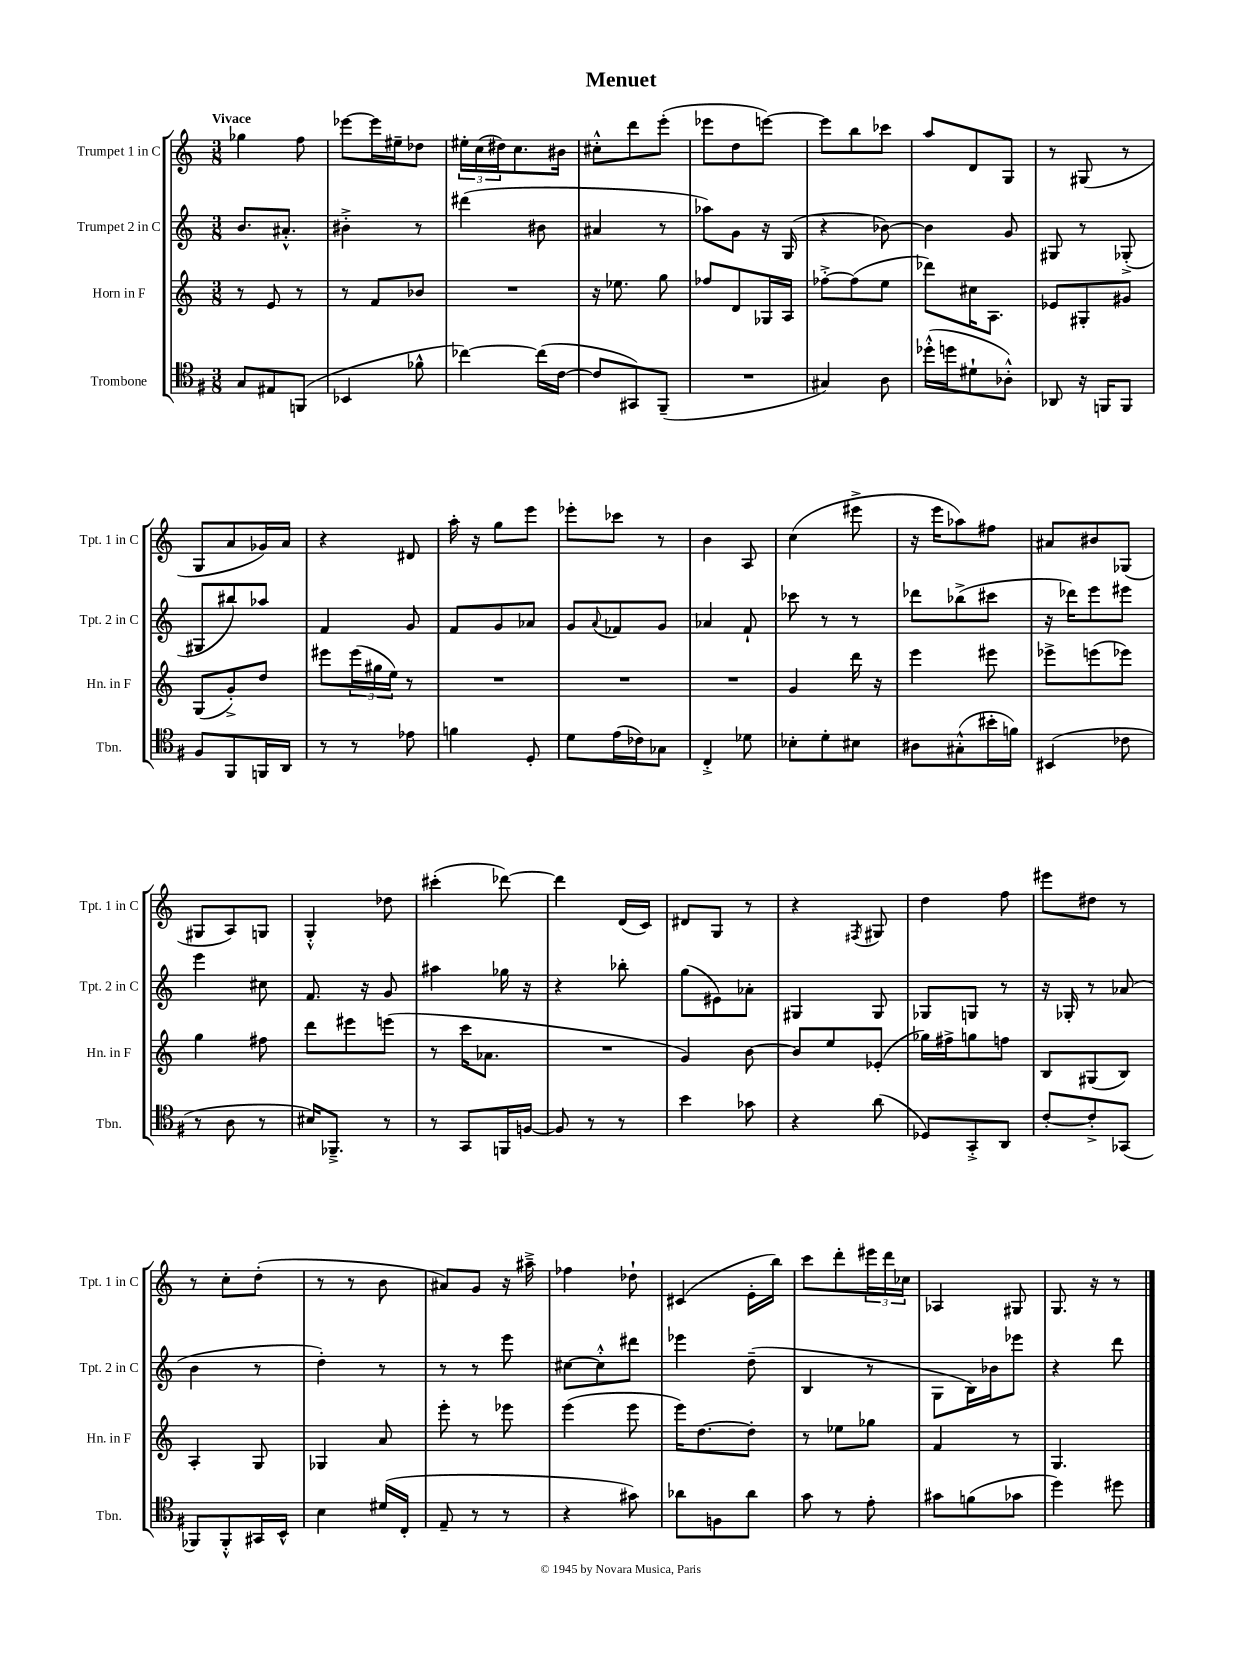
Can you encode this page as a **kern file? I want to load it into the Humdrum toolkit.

**kern	**kern	**kern	**kern
*staff4	*staff3	*staff2	*staff1
*clefC4	*clefG2	*clefG2	*clefG2
*k[f#]	*k[]	*k[]	*k[]
*M3/8	*M3/8	*M3/8	*M3/8
8G/L	8r	8.b/L	4gg-\
8E#/	8e/	.	.
.	.	8.a#'^^/J	.
(8FF/J	8r	.	8ff\
=	=	=	=
4BB-/	8r	4b#'^\	[8eee-\L
.	8f/L	.	16eee-\]L
.	.	.	16ee#~\J
8f-^^\	8b-/J	8r	8dd-\J
=	=	=	=
[4cc-\)	4.r	(4ddd#\	24ee#'\LL
.	.	.	(24cc\
.	.	.	24dd#\J)
.	.	.	8.cc\
(16cc-\]LL	.	8b#\	.
[16c\JJ	.	.	16b#\Jk
=	=	=	=
8c/]L	16r	4a#/	8cc#'^^\L
.	8.ee-\	.	.
8GG#/)	.	.	8ddd\
(8FF#~/J	8gg\	8r	(8eee'\J
=	=	=	=
4.r	8ff-/L	8aa-\L)	8eee-\L
.	8d/	8g\J	8dd\
.	16G-/L	16r	[8eee\J)
.	16A/JJ	(16G/	.
=	=	=	=
4G#/)	[8ff-'^\L	4r	8eee\]L
.	(8ff-\]	.	8bb\
8A\	8ee\J	[8b-\)	8ccc-\J
=	=	=	=
(16dd-'^^\LL	8ddd-\L)	4b-\]	8aa/L
16dd\J	.	.	.
8d#`\	16cc#\K	.	8d/
.	8.A\J	.	.
8A-'^^\J)	.	8g/	8G/J
=	=	=	=
8AA-/	8e-/L	8G#/	8r
16r	8G#'/	8r	(8G#/
16FF/LK	.	.	.
8FF/J	8g#/J	(8G-'^/	8r
=	=	=	=
8F#/L	(8G/L	8G#/L	8G/L
8FF#/	8g'^/)	8bb#/)	8a/
16FF/L	8dd/J	8aa-/J	16g-/L)
16AA/JJ	.	.	16a/JJ
=	=	=	=
8r	8eee#\L	4f/	4r
8r	(24eee#\L	.	.
.	24gg#\	.	.
.	24ee\JJ)	.	.
8e-\	8r	8g/	8d#/
=	=	=	=
4f\	4.r	8f/L	16aa'\
.	.	.	16r
.	.	8g/	8gg\L
8D'/	.	8a-/J	8eee\J
=	=	=	=
8d\L	4.r	8g/L	8eee-'\L
.	.	8qqa/	.
(16e\L	.	8f-/	8ccc-\J
16c-\J)	.	.	.
8G-\J	.	8g/J	8r
=	=	=	=
4C'^/	4.r	4a-/	4b\
8d-\	.	8f`/	8A/
=	=	=	=
8B-'\L	4g/	8ccc-\	(4cc\
8d'\	.	8r	.
8B#\J	16ddd\	8r	8eee#^\
.	16r	.	.
=	=	=	=
8A#\L	4eee\	8ddd-\L	16r
.	.	.	16eee\LK
(8G#'^^\	.	(8bb-^\	8aa-\)
16b#'\L	8eee#\	8ccc#\J	8ff#\J
16f\JJ)	.	.	.
=	=	=	=
(4BB#/	8eee-^\L	16r	8a#/L
.	.	16ddd-\LK)	.
.	(8eee\	8eee\	8b#/
8c-\	8eee-\J)	8eee#\J	(8G-/J
=	=	=	=
8r	4gg\	4eee\	8G#/L
8A\	.	.	8A/)
8r	8ff#\	8cc#\	8G/J
=	=	=	=
16B#/LK)	8ddd\L	8.f/	4G'^^/
8.FF-~^/J	.	.	.
.	8eee#\	.	.
.	.	16r	.
8r	(8eee\J	8g/	8dd-\
=	=	=	=
8r	8r	4aa#\	(4ccc#'\
8GG/L	16ccc\LK	.	.
.	8.a-\J	.	.
16FF/L	.	16gg-\	[8ddd-\)
[16F/JJ	.	16r	.
=	=	=	=
8F/]	4.r	4r	4ddd-\]
8r	.	.	.
8r	.	8bb-'\	(16d/LL
.	.	.	16c/JJ)
=	=	=	=
4b\	4g/)	(8gg\L	8d#/L
.	.	8e#\)	8G/J
8g-\	[8b\	8a-'\J	8r
=	=	=	=
4r	8b/]L	4G#/	4r
.	8ee/	.	.
.	.	.	8qF#/
(8a\	(8e-'/J	8G#/	8G#/
=	=	=	=
8D-/L)	16gg-\LL)	8G-/L	4dd\
.	16ff#^\J	.	.
8GG'^/	8gg\	8G/J	.
8AA/J	8ff\J	8r	8ff\
=	=	=	=
[8c'/L	8B/L	16r	8eee#\L
.	.	16G-'/	.
8c'^/]	(8G#/	8r	8dd#\J
(8GG-/J	8B/J)	(8a-/	8r
=	=	=	=
8FF-/L)	4A'/	4b\	8r
8FF-'^^/	.	.	8cc'\L
16GG#/L	8G/	8r	(8dd'\J
16BB^^/JJ	.	.	.
=	=	=	=
4B\	4G-/	4dd'\)	8r
.	.	.	8r
(16d#/LL	8a/	8r	8b\
16C'/JJ	.	.	.
=	=	=	=
8E~/	8eee'\	8r	8a#/L)
8r	8r	8r	8g/J
8r	8eee-\	8eee\	16r
.	.	.	16aa#~^\
=	=	=	=
4r	(4eee\	[8cc#\L	4ff-\
.	.	8cc#'^^\]	.
8g#\)	8eee\	8ddd#\J	8dd-`\
=	=	=	=
8a-\L	16eee\LK)	4eee-\	(4c#/
.	[8.dd\	.	.
8F\	.	.	.
8a-\J	8dd'\]J	(8dd~\	16e'\LL
.	.	.	16bb\JJ)
=	=	=	=
8g\	8r	4B/	8ccc\L
8r	8ee-\L	.	8ddd'\
8e'\	8gg-\J	8r	24eee#\L
.	.	.	24ddd\
.	.	.	24cc-\JJ
=	=	=	=
8g#\L	4f/	8G\L	4A-/
(8f\	.	16B\L)	.
.	.	16b-\J	.
8g-\J	8r	8eee-\J	8G#/
=	=	=	=
4dd\)	4.G/	4r	8.G/
.	.	.	16r
8dd#\	.	8ddd\	8r
==	==	==	==
*-	*-	*-	*-
